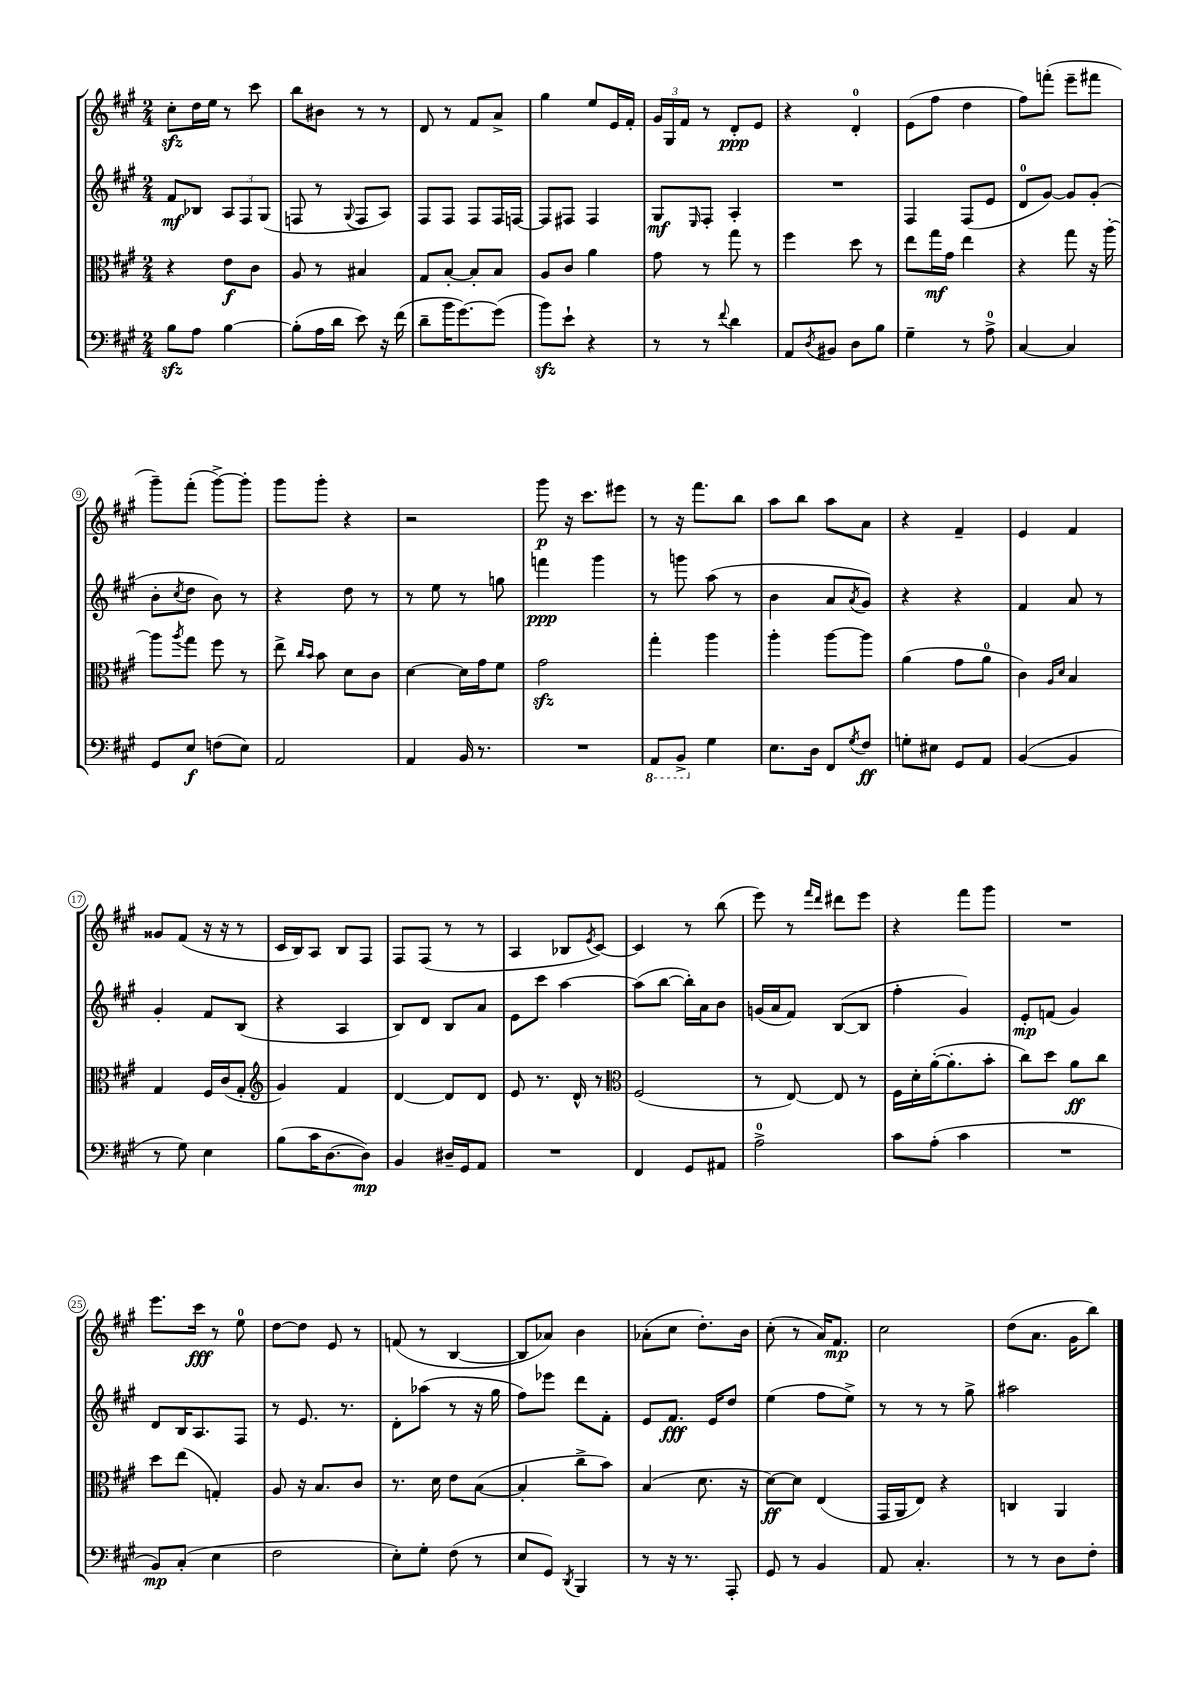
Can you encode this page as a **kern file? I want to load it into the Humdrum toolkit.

**kern	**kern	**kern	**kern
*staff4	*staff3	*staff2	*staff1
*clefF4	*clefC3	*clefG2	*clefG2
*k[f#c#g#]	*k[f#c#g#]	*k[f#c#g#]	*k[f#c#g#]
*M2/4	*M2/4	*M2/4	*M2/4
8B\L	4r	8f#/L	8cc#'\L
8A\J	.	8B-/J	16dd\L
.	.	.	16ee\JJ
[4B\	8e\L	12A/L	8r
.	.	12F#/	.
.	8c#\J	.	8ccc#\
.	.	(12G#/J	.
=	=	=	=
(8B'\]L	8A/	8F/	8bb\L
16A\L	8r	8r	8b#\J
16d\JJ	.	.	.
.	.	8qqG#/	.
8e\)	4B#/	8F/L	8r
16r	.	8A/J)	8r
(16f#\	.	.	.
=	=	=	=
8d~\L	8G#/L	8F#/L	8d/
16b\K	[8B'/J	8F#/J	8r
[8.g#\)	.	.	.
.	8B'/]L	8F#/L	8f#/L
(8g#\]J	8B/J	16F#/L	8a^/J
.	.	[16F/JJ	.
=	=	=	=
8b\L)	8A/L	8F/]L	4gg#\
8e`\J	8c#/J	8F#/J	.
4r	4a\	4F#/	8ee/L
.	.	.	16e/L
.	.	.	16f#'/JJ
=	=	=	=
8r	8g#\	8G#/L	24g#/LL
.	.	.	24G#/
.	.	.	24f#/JJ
.	.	16qqE/	.
8r	8r	8F#'/J	8r
8qqf#/	.	.	.
4d\	8gg#\	4A'/	8d'/L
.	8r	.	8e/J
=	=	=	=
8AA/L	4ff#\	2r	4r
8qD/	.	.	.
8BB#/J	.	.	.
8D\L	8dd\	.	4d'/
8B\J	8r	.	.
=	=	=	=
4G#~\	8ee\L	4F#/	(8e\L
.	16gg#\L	.	8ff#\J
.	16g#\JJ	.	.
8r	4ee\	(8F#/L	4dd\
8A^\	.	8e/J	.
=	=	=	=
[4C#/	4r	8d/L	8ff#\L)
.	.	[8g#/J)	(8fff'\J
4C#/]	8gg#\	8g#/]L	8eee~\L
.	16r	(8g#'/J	8fff#\J
.	[16aa'\	.	.
=	=	=	=
8GG#/L	8aa\]L	8b'\L	8ggg#~\L)
.	8qaa/	8qcc#/	.
8E/J	8gg#\J	8dd\J	(8fff#'\J
(8F\L	8ff#\	8b\)	[8ggg#^\L)
8E\J)	8r	8r	8ggg#'\]J
=	=	=	=
2AA/	8ee^\	4r	8ggg#\L
.	16qqcc#/LL	.	.
.	16qqb/JJ	.	.
.	8b\	.	8ggg#'\J
.	8d\L	8dd\	4r
.	8c#\J	8r	.
=	=	=	=
4AA/	[4d\	8r	2r
.	.	8ee\	.
16BB/	16d\]LL	8r	.
8.r	16g#\J	.	.
.	8f#\J	8gg\	.
=	=	=	=
2r	2g#\	4fff\	8ggg#\
.	.	.	16r
.	.	.	8.ccc#\L
.	.	4ggg#\	.
.	.	.	8eee#\J
=	=	=	=
8AAA/L	4gg#'\	8r	8r
8BBB^/J	.	8ggg\	16r
.	.	.	8.fff#\L
4G#\	4aa\	(8aa\	.
.	.	8r	8bb\J
=	=	=	=
8.E\L	4aa'\	4b\	8aa\L
.	.	.	8bb\J
16D\Jk	.	.	.
8FF#/L	[8aa\L	8a/L	8aa\L
8qG#/	.	8qa/	.
8F#/J	8aa\]J	8g#/J)	8a\J
=	=	=	=
8G'\L	(4a\	4r	4r
8E#\J	.	.	.
8GG#/L	8g#\L	4r	4f#~/
8AA/J	8a\J	.	.
=	=	=	=
([4BB/	4c#\)	4f#/	4e/
.	16qqA/LL	.	.
.	16qqd/JJ	.	.
4BB/]	4B/	8a/	4f#/
.	.	8r	.
=	=	=	=
8r	4G#/	4g#'/	8g##/L
8G#\)	.	.	(8f#/J
4E\	16F#/LL	8f#/L	16r
.	(16c#/J	.	16r
.	8G#'/J	(8B/J	8r
=	=	=	=
*	*clefG2	*	*
(8B\L	4g#/)	4r	16c#/LL
.	.	.	16B/J)
16c#\K	.	.	8A/J
[8.D\	.	.	.
.	4f#/	4A/	8B/L
8D\]J)	.	.	8F#/J
=	=	=	=
4BB/	[4d/	8B/L)	8F#/L
.	.	8d/J	(8F#/J
16D#~/LL	8d/]L	8B/L	8r
16GG#/J	.	.	.
8AA/J	8d/J	8a/J	8r
=	=	=	=
2r	8e/	8e\L	4A/
.	8.r	8ccc#\J	.
.	.	[4aa\	8B-/L
.	16d^^/	.	.
.	.	.	8qe/
.	8r	.	[8c#/J)
=	=	=	=
*	*clefC3	*	*
4FF#/	(2F#/	(8aa\]L	4c#/]
.	.	[8bb\J	.
8GG#/L	.	16bb'\]LL)	8r
.	.	16a\J	.
8AA#/J	.	8b\J	(8bb\
=	=	=	=
2A^\	8r	(16g/LL	8eee\)
.	.	16a/J	.
.	[8E/)	8f#/J)	8r
.	.	.	16qqfff#/LL
.	.	.	16qqddd/JJ
.	8E/]	([8B/L	8ddd#\L
.	8r	8B/]J	8eee\J
=	=	=	=
8c#\L	16F#\LL	4ff#'\	4r
.	16d'\	.	.
(8A'\J	([16a'\J	.	.
.	8.a'\]	.	.
4c#\	.	4g#/)	8fff#\L
.	8b'\J	.	8ggg#\J
=	=	=	=
2r	8cc#\L)	8e'/L	2r
.	8dd\J	(8f/J	.
.	8a\L	4g#/)	.
.	8cc#\J	.	.
=	=	=	=
8BB/L)	8dd\L	8d/L	8.eee\L
(8C#'/J	(8ee\J	16B/K	.
.	.	8.A/	16ccc#\Jk
4E\	4G'/)	.	8r
.	.	8F#/J	8ee\
=	=	=	=
2F#\	8A/	8r	[8dd\L
.	16r	8.e/	8dd\]J
.	8.B/L	.	.
.	.	.	8e/
.	.	8.r	.
.	8c#/J	.	8r
=	=	=	=
8E'\L)	8.r	8d'\L	(8f/
8G#'\J	.	(8aa-\J	8r
.	16d\	.	.
(8F#\	8e\L	8r	[4B/
8r	([8B\J	16r	.
.	.	16gg#\	.
=	=	=	=
8E/L	4B'/]	8ff#\L)	8B/]L
8GG#/J)	.	8eee-\J	8a-/J)
8qDD/	.	.	.
4BBB/	8cc#^\L	8ddd\L	4b\
.	8b\J)	8f#'\J	.
=	=	=	=
8r	(4B/	8e/L	(8a-'\L
16r	.	8.f#/J	8cc#\J
8.r	.	.	.
.	8.d\	.	8.dd'\L)
.	.	16e/LK	.
8AAA'/	.	8dd/J	.
.	16r	.	16b\Jk
=	=	=	=
8GG#/	[8d\L)	(4ee\	(8cc#'\
8r	8d\]J	.	8r
4BB/	(4E/	8ff#\L	16a/LK)
.	.	.	8.f#/J
.	.	8ee^\J)	.
=	=	=	=
8AA/	16GG#/LL	8r	2cc#\
.	16AA/J	.	.
4.C#'/	8E/J)	8r	.
.	4r	8r	.
.	.	8gg#^\	.
=	=	=	=
8r	4C/	2aa#\	(8dd\L
8r	.	.	8.a\J
8D\L	4AA/	.	.
.	.	.	16g#\LK
8F#'\J	.	.	8bb\J)
==	==	==	==
*-	*-	*-	*-
